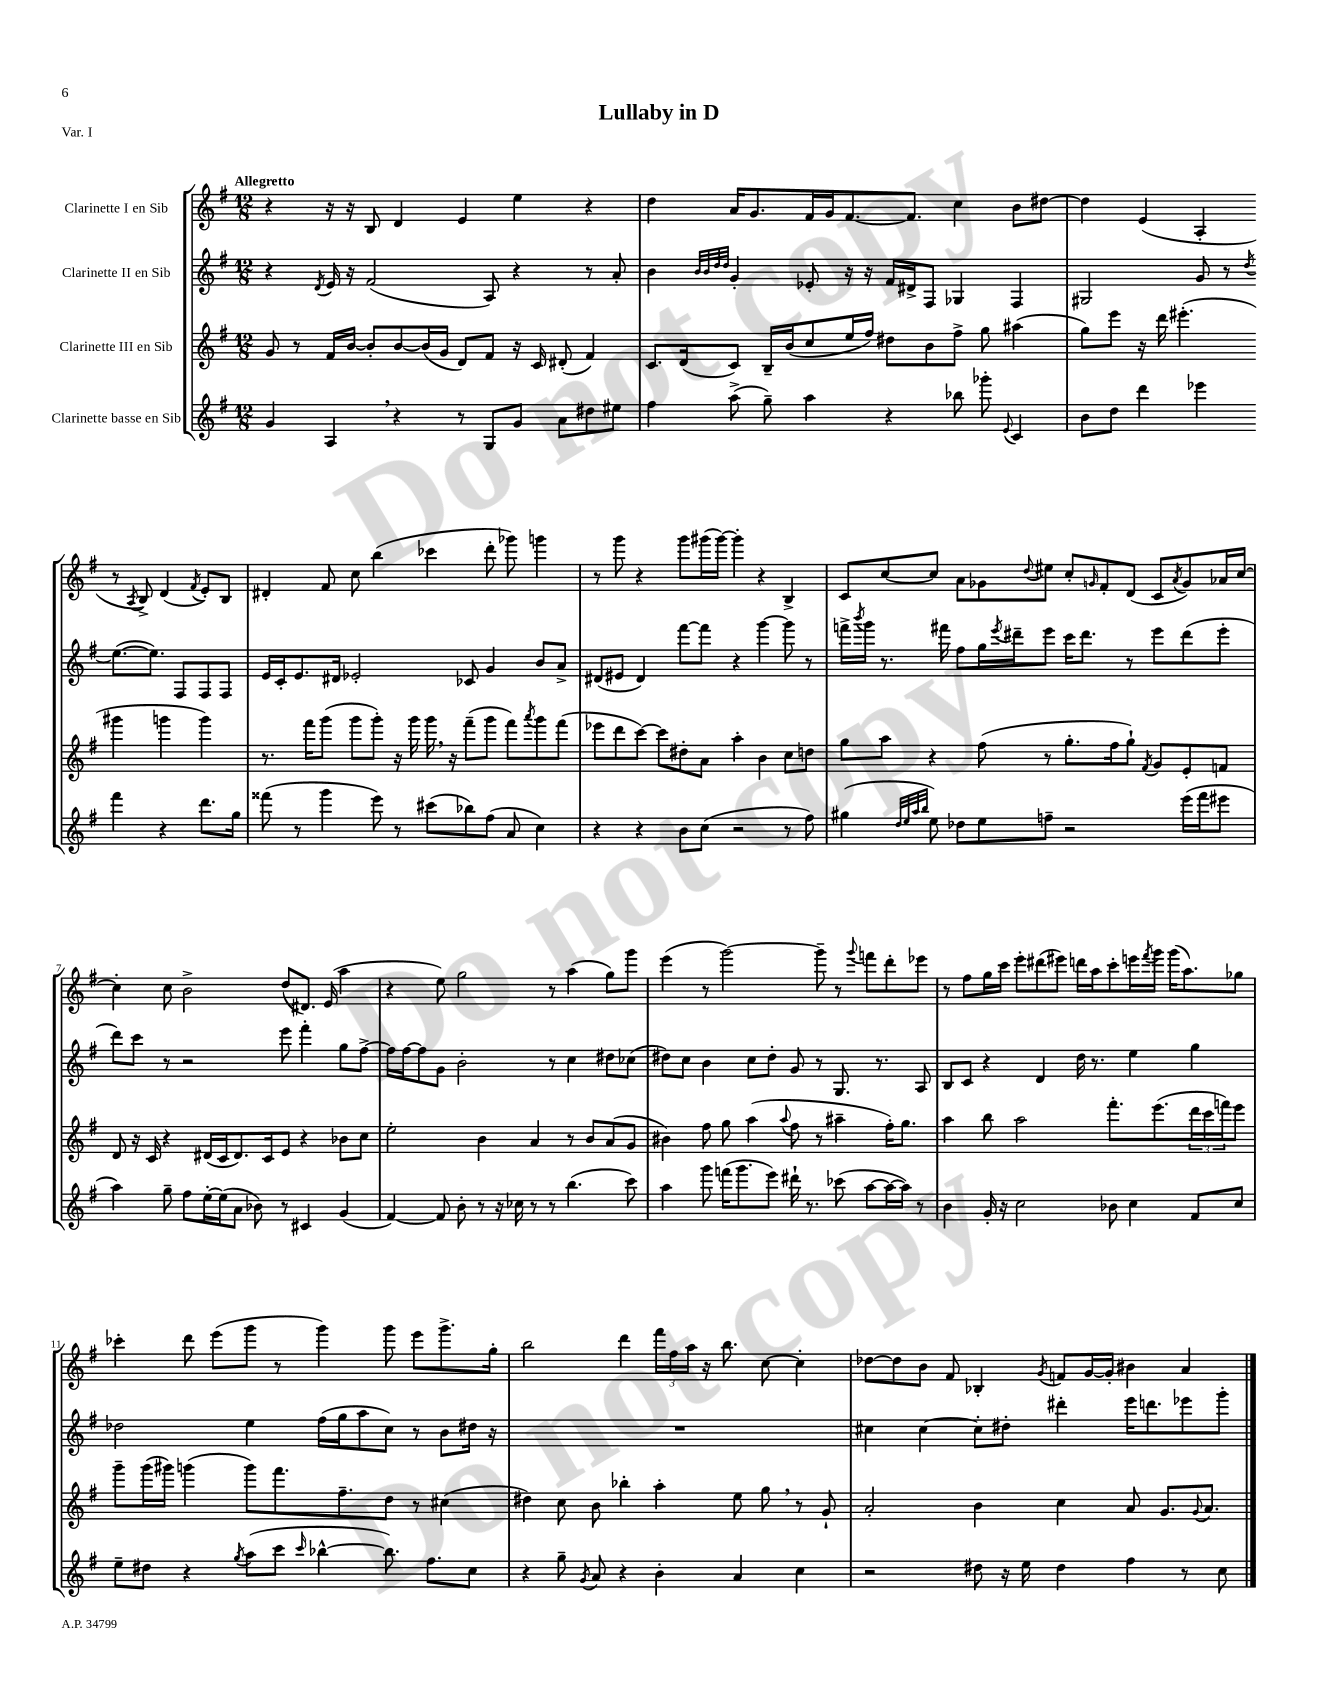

**kern	**kern	**kern	**kern
*part4	*part3	*part2	*part1
*staff4	*staff3	*staff2	*staff1
*I"Clarinette basse en Sib	*I"Clarinette III en Sib	*I"Clarinette II en Sib	*I"Clarinette I en Sib
*clefG2	*clefG2	*clefG2	*clefG2
*k[f#]	*k[f#]	*k[f#]	*k[f#]
*M12/8	*M12/8	*M12/8	*M12/8
=1	=1	=1	=1
!	!	!	!LO:TX:a:B:t=Allegretto
4g/	8g/	4r	4r
.	8r	.	.
.	.	8qd/	.
4A,/	16f#/LL	16e/	16r
.	[16b/JJ	16r	16r
.	8b'/L]	(2f#/	8B/
4r	[8b/	.	4d/
.	(16b/L]	.	.
.	16g/JJ	.	.
8r	8d/L)	.	4e/
8G/L	8f#/J	8A/)	.
8g/J	16r	4r	4ee\
.	16c/	.	.
8a\L	(8d#X'/	.	.
8dd#X\	4f#/)	8r	4r
8ee#X\J	.	8a'/	.
=2	=2	=2	=2
4ff#\	8.c/L	4b\	4dd\
.	(16d/k	.	.
.	.	32qqb/LLL	.
.	.	32qqb/	.
.	.	32qqdd/	.
.	.	32qqdd/JJJ	.
(8aa^\	8c/J)	4g'/	16a/KL
.	.	.	8.g/
8gg~\)	16B~/LL	.	.
.	(16b/J	.	.
4aa\	8cc/	8e-X'/	16f#/L
.	.	.	16g/J
.	16ee/L	16r	[8.f#/
.	16ff#/JJ)	16r	.
4r	8dd#X\L	16f#/LL	.
.	.	16d#X^/J	8.f#/J]
.	8b\	8F#/J	.
8bb-X\	8ff#^\J	4G-X/	4cc\
8ggg-X'\	8gg\	.	.
8qqe/	.	.	.
4c/	(4aa#X\	4F#/	8b\L
.	.	.	[8dd#X\J
=3	=3	=3	=3
8b\L	8gg\L)	2G#X/	4dd#\]
8dd\J	8eee\J	.	.
4ddd\	16r	.	(4e/
.	16ddd\	.	.
.	(4.eee#X'\	.	.
4eee-X\	.	8g/	4A'/
.	.	8r	.
.	.	8qdd/	.
4fff#\	4ggg#X\	([8.ee\L	8r
.	.	.	8qA/
.	.	.	8B^/)
.	.	8.ee\J])	.
4r	4gggn\	.	(4d/
.	.	8F#/L	.
.	.	.	8qf#/
8.ddd\L	4ggg\)	8F#/	8e'/L)
.	.	8F#/J	8B/J
16gg\Jk	.	.	.
!!LO:LB:g=z
=4	=4	=4	=4
(8fff##X\	8.r	16e/LL	4d#X'/
.	.	16c'/J	.
8r	.	8.e/	.
.	16fff#\KL	.	.
4ggg\	(8ggg\J	.	8f#/
.	.	16d#X/Jk	.
.	8ggg\L	2e-X'/	8cc\
8eee\)	8ggg'\J)	.	(4bb\
8r	16r	.	.
.	16ggg\	.	.
(8ccc#X\L	16ggg,\	.	4ccc-X\
.	16r	.	.
8bb-X\)	(8fff#~\L	8c-X/	.
(8ff#\J	8ggg\J	4g/	8ddd'\
8a/	8fff#\L)	.	8ggg-X\)
.	8qaaa/	.	.
4cc\)	8ggg\	8b/L	4gggn\
.	(8fff#\J	8a^/J	.
=5	=5	=5	=5
4r	8eee-X\L	(8d#X/L	8r
.	8ddd\	8e#X/J	8ggg\
4r	[8ccc\J)	4d#/)	4r
.	8ccc\L]	.	.
8b\L	8dd#X'\	[8fff#\L	8ggg\L
(8cc\J	8a\J	8fff#\J]	(16ggg#X\L
.	.	.	[16ggg#\JJ)
2r	4aa'\	4r	4ggg#'\]
.	4b\	[4ggg\	4r
8r	8cc\L	8ggg\]	4B^/
8ff#\)	8ddn\J	8r	.
=6	=6	=6	=6
(4gg#X\	8gg\L	16fffn^\LL	8c/L
.	.	8qbbb/	.
.	.	16ggg\JJ	.
.	8aa\J	8.r	[8cc/
32qqdd/LLL	.	.	.
32qqee/	.	.	.
32qqaa/	.	.	.
32qqbb/JJJ	.	.	.
8ee\)	4r	.	8cc/J]
.	.	16fff#X\	.
8dd-X\L	.	8ff#\L	8a\L
8ee\	(8ff#\	16gg\L	8g-X\
.	.	8qeee/	.
.	.	16ddd#X~\J	.
.	.	.	8qqdd/
8ffn~\J	8r	8eee\J	8ee#X\J
2r	8.gg'\L	16ccc\KL	8cc'/L
.	.	8.ddd#\J	.
.	.	.	16qqgn/
.	.	.	8f#'/
.	16ff#\k	.	.
.	8gg`\J)	8r	(8d/J
.	8qf#/	.	.
.	8g/L	8eee\L	8c/L
.	.	.	8qa/
(16eee\LL	8e'/	(8ddd#\	8g/)
16fff#\J	.	.	.
8eee#X\J	8fn/J	8eee'\J	16a-X/L
.	.	.	[16cc/JJ
!!LO:LB:g=z
=7	=7	=7	=7
4aa\)	8d/	8ddd\L)	4cc'\]
.	16r	8ccc\J	.
.	16c/	.	.
8gg~\	4r	8r	8cc\
8ff#\L	.	2r	2b^\
[16ee'\L	(16d#X/LL	.	.
(16ee\J]	16c/J	.	.
8a\J	8.d#/)	.	.
8b-X\)	.	.	.
.	16c/k	.	.
8r	8e/J	8eee\	(8dd/L
4c#X/	4r	4fff#'\	8.d#X/J)
.	.	.	(16e/
(4g/	8b-X\L	8gg\L	4aa\
.	8cc\J	[8ff#^\J	.
=8	=8	=8	=8
[4f#/)	2ee'\	16ff#\LL]	4r
.	.	[16ff#\J	.
.	.	8ff#\]	.
8f#/]	.	8g\J	8ee\)
8b'\	.	2b'\	2gg\
8r	4b\	.	.
16r	.	.	.
16cc-X\	.	.	.
8r	4a/	.	.
8r	.	8r	8r
(4.bb\	8r	4cc\	(4aa\
.	8b/L	.	.
.	(8a/	8dd#X\L	8gg\L)
8ccc\)	8g/J	(8cc-X\J	8ggg\J
=9	=9	=9	=9
4aa\	4b#X\)	8dd#X\L)	(4eee\
.	.	8cc\J	.
8ggg\	8ff#\	4b\	8r
(16fffn\KL	8gg\	.	[2ggg\)
8.ggg\	.	.	.
.	(4aa\	8cc\L	.
8eee\J)	.	8dd#'\J	.
.	8qqaa/	.	.
16ddd#X`\	8ff#\	8g/	.
8.r	.	.	.
.	8r	8r	8ggg~\]
(8ccc-X\	4aa#X~\	8.G/	8r
.	.	.	8qqggg/
[8aa\L	.	.	8fffn\L
.	.	8.r	.
16aa\L_	16ff#'\KL)	.	8ddd'\
16aa\JJ])	8.gg\J	.	.
8r	.	8A/	8eee-X\J
=10	=10	=10	=10
4b\	4aa\	8B/L	8r
.	.	8c/J	8ff#\L
16g'/	8bb\	4r	16gg\L
16r	.	.	16ccc\JJ
2cc\	2aa\	.	8eee'\L
.	.	4d/	(8ddd#X\
.	.	.	8eee#X\J)
.	.	16dd\	16dddn\LL
.	.	8.r	16aa\J
8b-X\	8.fff#'\L	.	8ccc'\
4cc\	.	4ee\	16eeen\L
.	.	.	8qfff#/
.	(8.eee\	.	16ggg\JJ
.	.	.	(16ggg\KL
.	.	.	8.aa\)
8f#/L	24ddd\L	4gg\	.
.	24ccc\	.	.
.	24fffn\J)	.	.
8cc/J	8eee\J	.	8gg-X\J
!!LO:LB:g=z
=11	=11	=11	=11
8ee~\L	8ggg~\L	2dd-X\	4ccc-X'\
8dd#X\J	(16ggg\L	.	.
.	16ggg#X\JJ)	.	.
4r	(4gggn\	.	8ddd\
.	.	.	(8eee\L
8qgg/	.	.	.
(8aa\L	8ggg\L)	4ee\	8ggg\J
8ccc\J	8.fff#\	.	8r
16qqccc/	.	.	.
[4bb-X^^\	.	(16ff#\LL	4ggg\)
.	8.ff#~\	16gg\J	.
.	.	8aa\	.
8.bb-\])	8dd\J	8cc\J)	8ggg\
.	8r	8r	8eee\L
8.ff#\L	.	.	.
.	(4cc#X\	8b\L	8.ggg^\
8cc\J	.	16dd#X\Jk	.
.	.	16r	16gg'\Jk
=12	=12	=12	=12
4r	4dd#X\)	1.r	2bb\
8gg~\	8cc\	.	.
8qg/	.	.	.
8a/	8b\	.	.
4r	4bb-X'\	.	4ddd\
4b'\	4aa'\	.	24fff#\LL
.	.	.	24ff#\
.	.	.	24aa\JJ
.	.	.	16r
.	.	.	8.bb\
4a/	8ee\	.	.
.	8gg,\	.	[8cc\
4cc\	8r	.	4cc'\]
.	8g`/	.	.
=13	=13	=13	=13
2r	2a'/	4cc#X\	[8dd-X\L
.	.	.	8dd-\]
.	.	[4cc#\	8b\J
.	.	.	8f#/
8dd#X\	4b\	8cc#'\L]	4B-X'/
16r	.	8dd#X'\J	.
16ee\	.	.	.
.	.	.	8qg/
4dd#\	4cc\	4ddd#X'\	8fn/L
.	.	.	[16g/L
.	.	.	16g'/JJ]
4ff#\	8a/	16eee\KL	4b#X\
.	.	8.dddn\	.
.	8.g/L	.	.
8r	.	8eee-X\	4a/
.	8qqg/	.	.
.	8.a/J	.	.
8cc\	.	8ggg'\J	.
==	==	==	==
*-	*-	*-	*-
